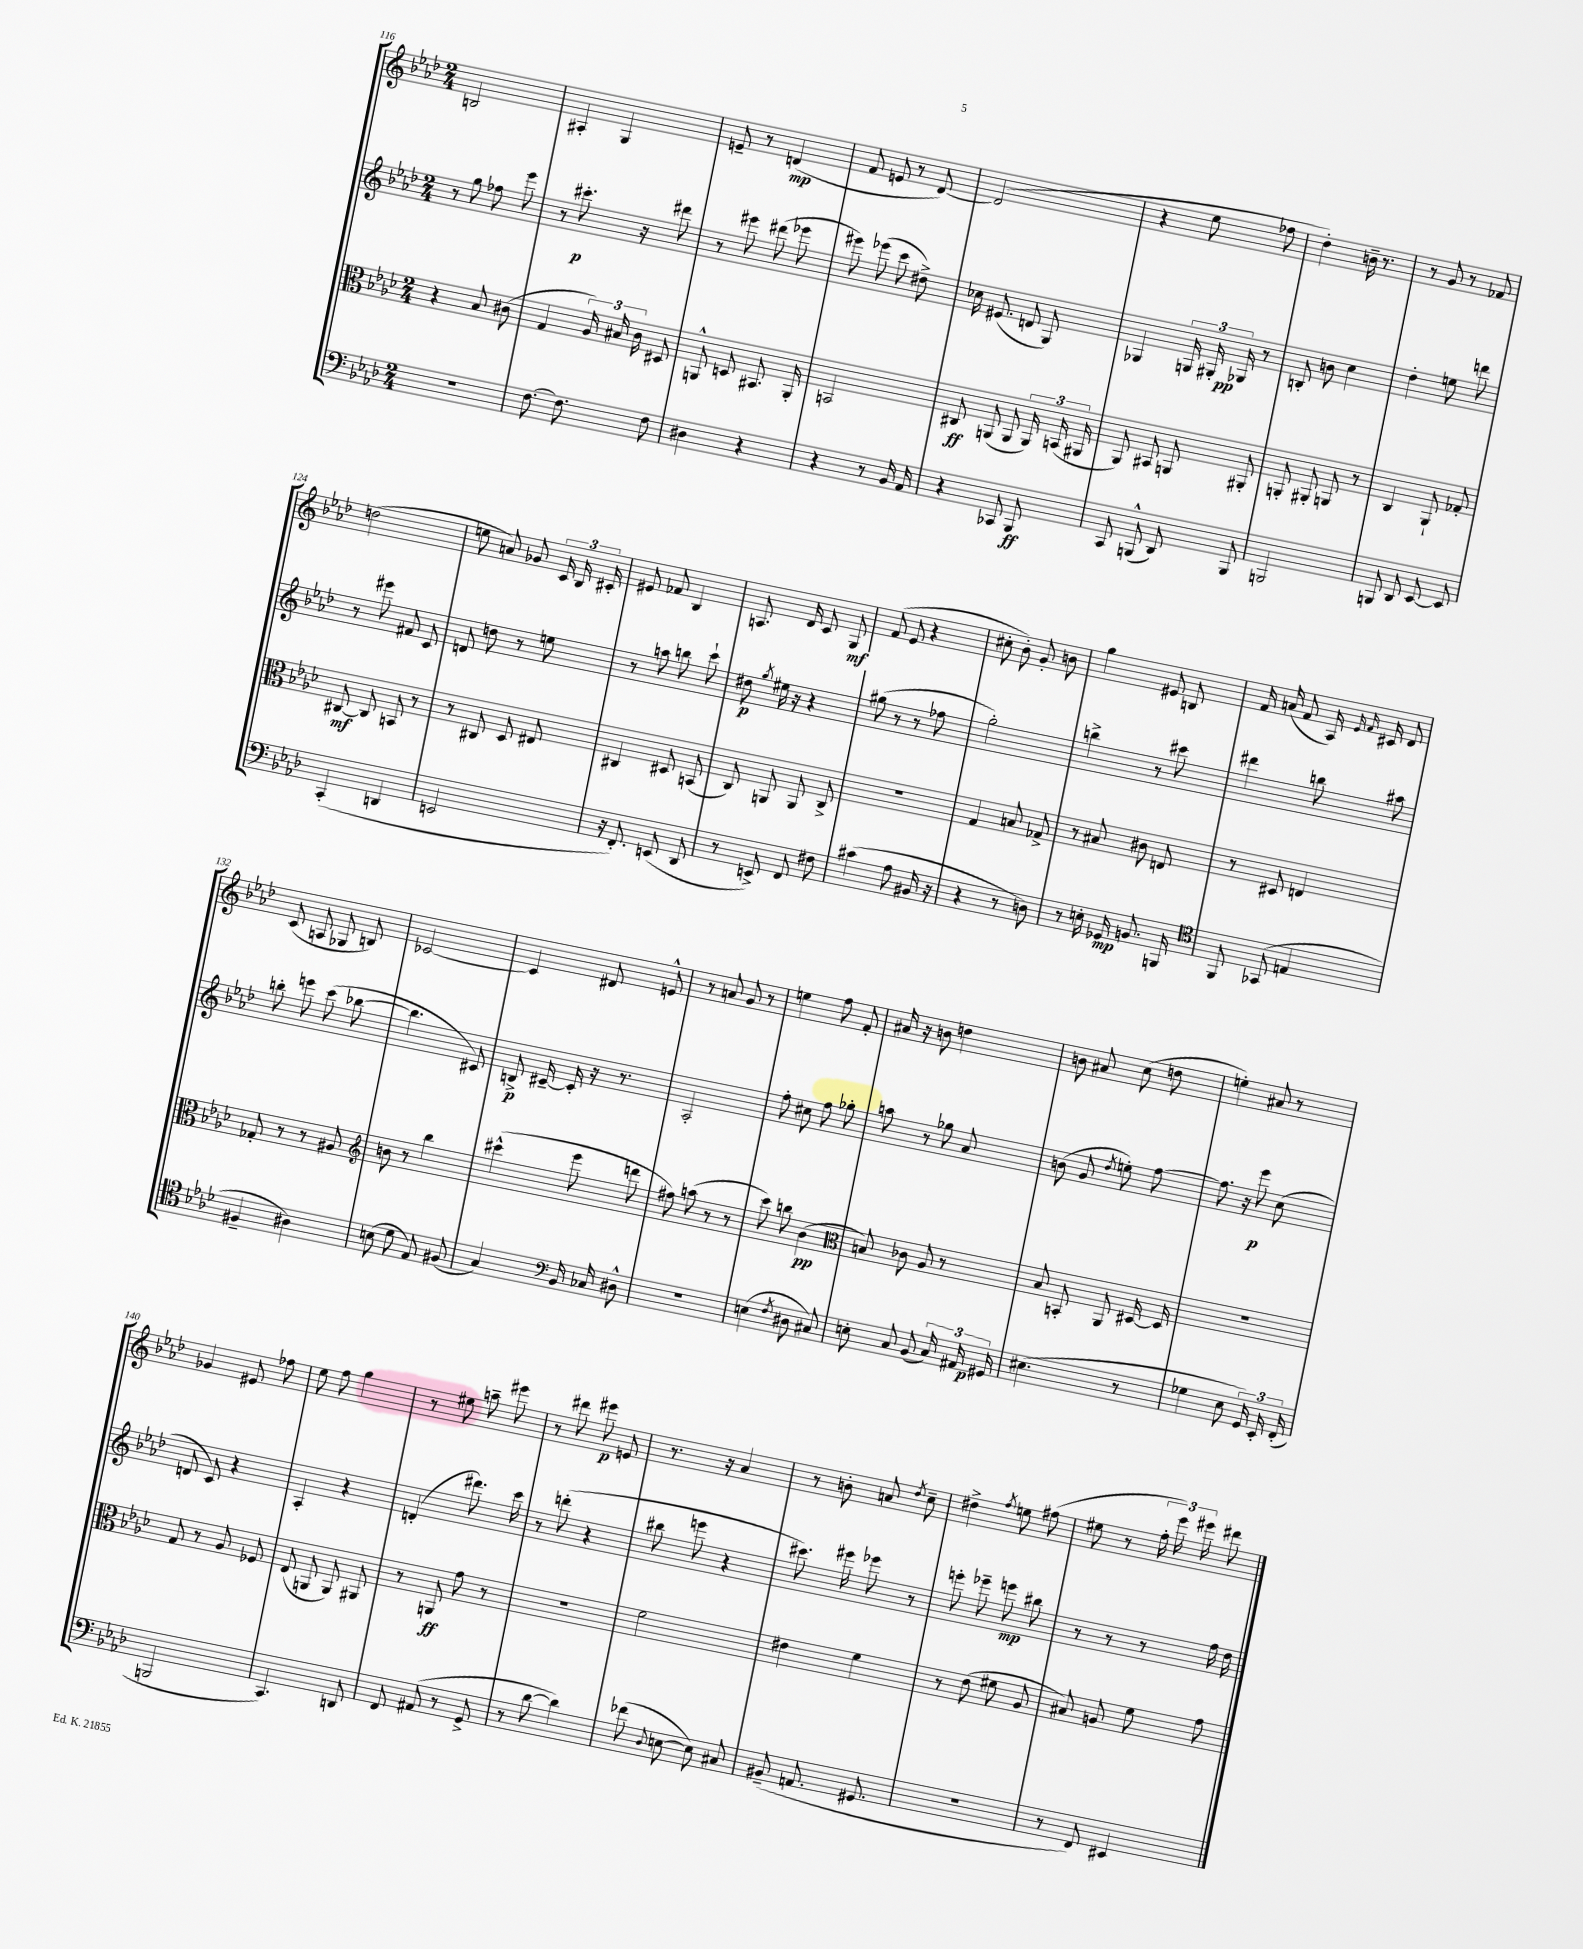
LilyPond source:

<<
\new StaffGroup <<
\new Staff = "s0" {
    \clef treble \key aes \major \numericTimeSignature \time 2/4
    \autoBeamOff b2 |
    ais4-. g4 |
    e'8-- r8 d'4\mp( |
    f'8 e'8 r8 des'8~) |
    des'2( |
    r4 ees''8 fes''8 |
    des''4-.) b'16-- r8. |
    r8 g'8 r8 fes'8 |
    d''2( |
    e''8 a'8) ges'8 \tuplet 3/2 { c'16 bes16 cis'16-. } |
    eis'8 fes'8 bes4 |
    a8. des'16 c'8 g8\mf |
    f'8( ees'8 r4 |
    cis''8-. bes'8-.) g'8-. b'8 |
    g''4 eis'8 b8 |
    f'16 a'16( f'8 aes16) \grace { ees'16 f'16 } cis'16 des'8 |
    c'8( a8 ges8 b8) |
    ces'2~ |
    ces'4 dis'8 e'8-^ |
    r8 a'8 g'8 r8 |
    e''4 f''8 f'8-. |
    ais'16 r16 b'8 d''4 |
    b'8 ais'8 c''8( d''8 |
    e''4-.) ais'8 r8 |
    ges'4 eis'8 fes''8 |
    ees''8 f''8 g''4 |
    r8 eis''8 a''8-- eis'''8 |
    r8 dis'''8 eis'''8\p e'8 |
    r8. r16 aes'4 |
    r8 b'8-. a'8 \acciaccatura { des''8 } c''8-- |
    dis''4-> \acciaccatura { f''8 } e''8 fis''8( |
    eis''8 r8 \tuplet 3/2 { f''16-. ees'''16) eis'''16 } dis'''8 \bar "|." |
}
\new Staff = "s1" {
    \clef treble \key aes \major \numericTimeSignature \time 2/4
    \autoBeamOff r8 g''8 fes''8 ees'''8 |
    r8 cis'''8.-.\p r16 dis'''8 |
    r8 eis'''8 dis'''8( ees'''8 |
    eis'''8) ees'''8( c'''8 dis''8->) |
    ces''16 eis'8.( d'8 g8) |
    ges4 \tuplet 3/2 { g16 gis16-. ges16\pp } r8 |
    b8-. b'8 c''4 |
    des''4-. e''8 d'''8 |
    r8 eis'''8 fis'8 c'8 |
    d'8 d''8 r8 e''8 |
    r8 a''8 b''8 c'''8-! |
    dis''8\p \acciaccatura { g''8 } eis''16 r16 r4 |
    gis''8( r8 r8 fes''8 |
    g''2-.) |
    b''4-> r8 cis'''8 |
    dis'''4 b''8 ais''8 |
    b''8-. e'''8 c'''8( bes''8~ |
    bes''4. cis'8) |
    b8->\p cis'16~-- cis'16-. r16 r8. |
    aes2-. |
    f''8-. cis''8 f''8 ges''8-. |
    a''8 r8 ges''8 aes'8 |
    b'8( g'8 \acciaccatura { des''8 } e''8-.) f''8~ |
    f''8. r16 ees'''8\p c''8( |
    d'8 c'8) r4 |
    aes4-. r4 |
    d'4-.( dis'''8.) c'''16 |
    r8 d'''8-.( r4 |
    bis''8 e'''8 r4 |
    cis'''8.) eis'''16 ees'''8 r8 |
    e'''8-. ees'''8-- e'''8\mp bis''8 |
    r8 r8 r8 f''16 des''16 \bar "|." |
}
\new Staff = "s2" {
    \clef alto \key aes \major \numericTimeSignature \time 2/4
    \autoBeamOff r4 bes8 cis'8( |
    g4 \tuplet 3/2 { aes16) bis16 c'16 } dis8 |
    a,8-^ d8 bis,8. a,16-. |
    b,2 |
    cis8\ff a,8( a,8 \tuplet 3/2 { a,16) b,16( ais,16 } |
    aes,8) bis,8 a,8 ais,8-. |
    a,8-. ais,8-. a,8 r8 |
    c4 aes,8-! ges8-. |
    cis8~\mf cis8 b,8 r8 |
    r8 cis8 des8 eis8 |
    cis4 dis8 b,8( |
    c8) a,8 a,8 c8-> |
    R2 |
    g4 b8 ges8-> |
    r8 bis8 cis'8 e8 |
    r8 dis8 e4 |
    ges8-. r8 r8 ais8 |
    \clef treble b'8 r8 bes''4 |
    cis'''4-^( ees'''8 d'''8 |
    fis''8) a''8( r8 r8 |
    c'''8) b''8 bes'4\pp( |
    \clef alto b8) ces'8 aes8 r8 |
    bes8 b,8-. aes,8 dis16~ dis16 |
    r2 |
    g8 r8 aes8 fes8 |
    ees8( a,8 a,8) ais,8 |
    r8 a,8\ff g'8 r8 |
    r2 |
    f'2 |
    eis'4 f'4 |
    r8 ees'8( fis'8 aes8 |
    bis8) a8 f'8 g'8 \bar "|." |
}
\new Staff = "s3" {
    \clef bass \key aes \major \numericTimeSignature \time 2/4
    \autoBeamOff R2 |
    f8.~ f8. f8 |
    dis4 r4 |
    r4 r8 bes,16 aes,16 |
    r4 ces,8 bes,,8\ff |
    c,8 b,,8-^( des,8) b,,8 |
    b,,2 |
    b,,8 des,8 ees,8~ ees,8 |
    c,4-.( d,4 |
    e,2 |
    r16 f,8.-.) e,8( des,8 |
    r8 e,8->) f,8 fis8 |
    cis'4( aes8 bis,16 r16 |
    r4 r8 d8) |
    r8 e16-. ges,16\mp b,8. b,,16 |
    \clef tenor f,8 ges,8( e4 |
    fis4-- ais4) |
    b8( des'8 ees8) fis8( |
    g4) \clef bass bes,16 ces16 dis8-^ |
    r2 |
    e4( \acciaccatura { f8 } dis8 cis8) |
    e8-. c8 bes,8( \tuplet 3/2 { c16) ais,16 gis,16\p } |
    eis4.( r8 |
    ges4 ees8 \tuplet 3/2 { g,16) ees,16-. f,16-.( } |
    b,,2 |
    c,4.) d,8 |
    f,8 ais,8( r8 g,8-> |
    r8 des'8~ des'4) |
    fes'8( \appoggiatura { des8 } e8~ e8) cis8 |
    bis,8--( a,8. gis,8. |
    r2 |
    r8 f,8) eis,4 \bar "|." |
}
>>
>>
\layout { \context { \Score currentBarNumber = #116 } }
